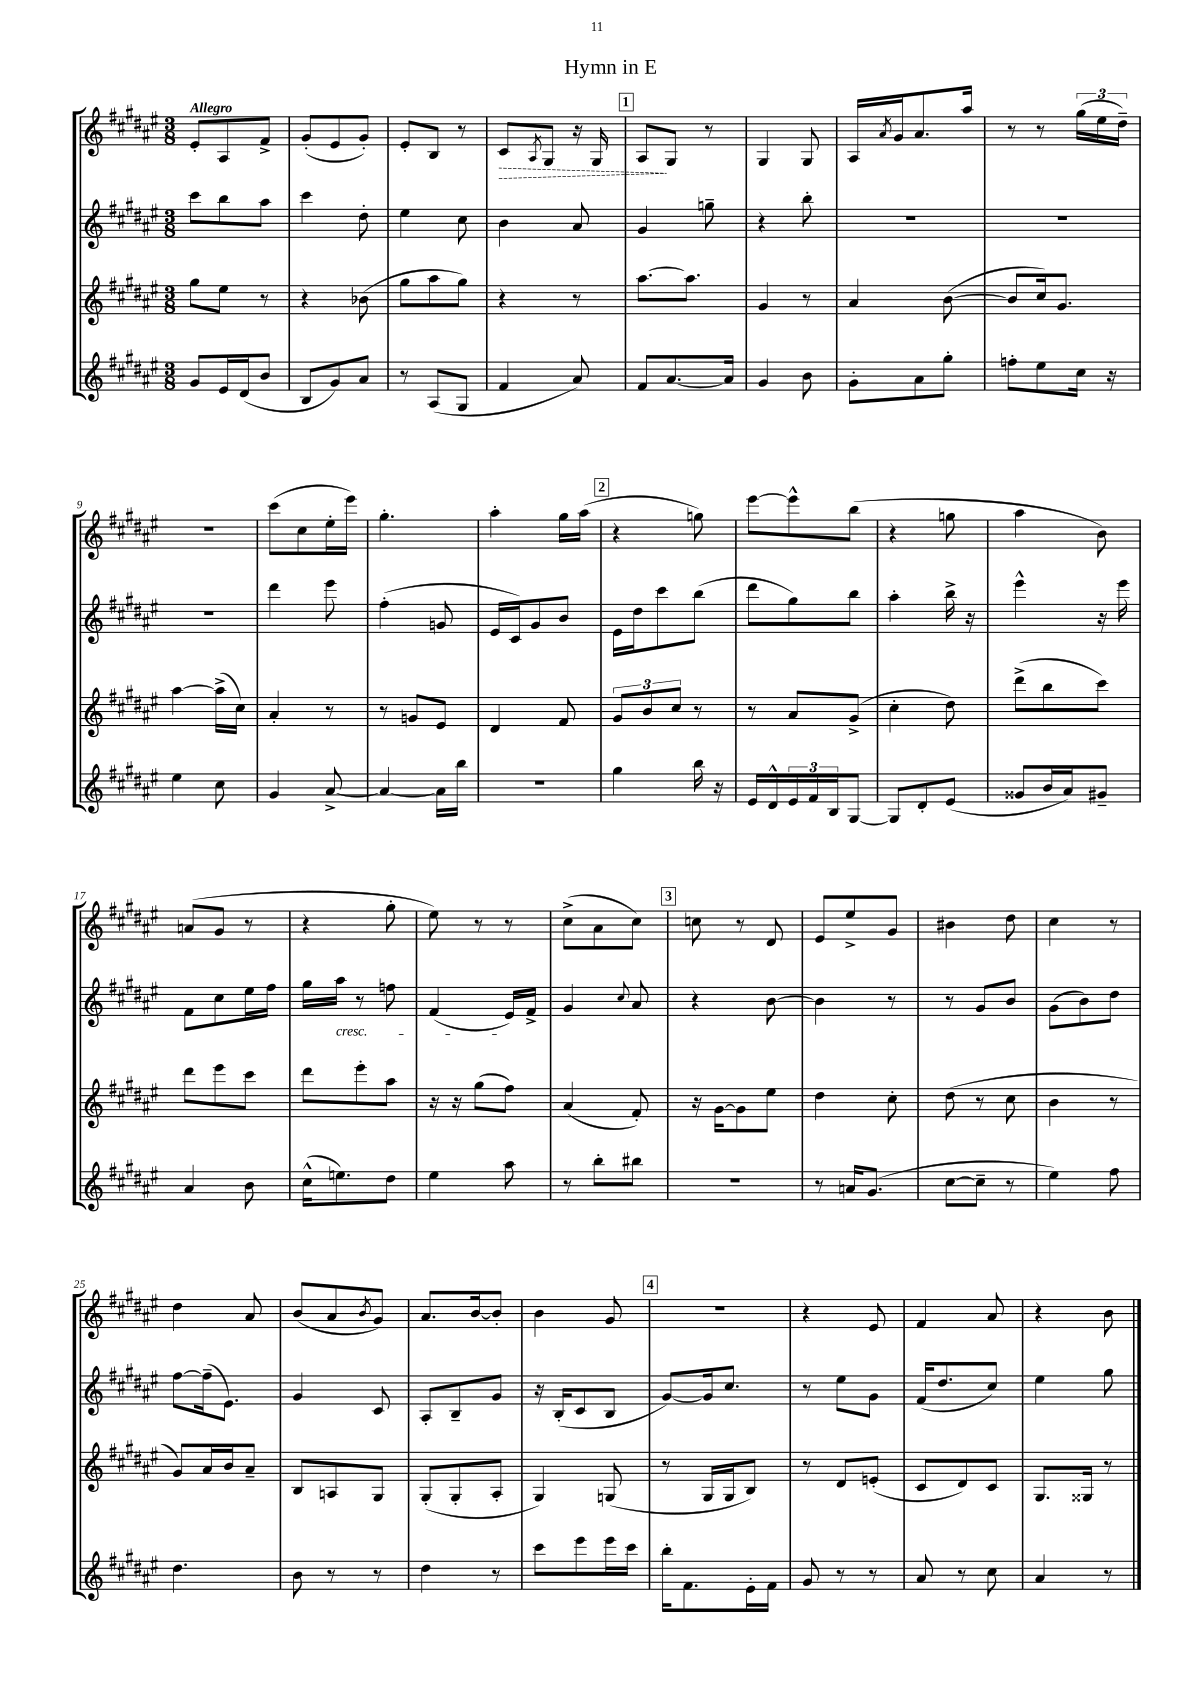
\header { title = "Hymn in E" }
<<
\new StaffGroup <<
\new Staff = "s0" {
    \clef treble \key fis \major \numericTimeSignature \time 3/8 \tempo "Allegro"
    eis'8-. ais8 fis'8-> |
    gis'8-.( eis'8 gis'8-.) |
    eis'8-. b8 r8 |
    \once \override Hairpin.style = #'dashed-line cis'8\> \acciaccatura { ais8 } gis8 r16 gis16 |
    \mark \markup { \box "1" } ais8\! gis8 r8 |
    gis4 gis8 |
    ais16 \acciaccatura { ais'8 } gis'16 ais'8. ais''16 |
    r8 r8 \tuplet 3/2 { gis''16( eis''16 dis''16--) } |
    R4. |
    cis'''8( cis''8 eis''16-. eis'''16) |
    gis''4.-. |
    ais''4-. gis''16 ais''16( |
    \mark \markup { \box "2" } r4 g''8) |
    eis'''8~ eis'''8-^ b''8( |
    r4 g''8 |
    ais''4 b'8) |
    a'8( gis'8 r8 |
    r4 gis''8-. |
    eis''8) r8 r8 |
    cis''8->( ais'8 cis''8) |
    \mark \markup { \box "3" } c''8 r8 dis'8 |
    eis'8 eis''8-> gis'8 |
    bis'4 dis''8 |
    cis''4 r8 |
    dis''4 ais'8 |
    b'8( ais'8 \acciaccatura { b'8 } gis'8) |
    ais'8. b'16~ b'8-. |
    b'4 gis'8 |
    \mark \markup { \box "4" } R4. |
    r4 eis'8 |
    fis'4 ais'8 |
    r4 b'8 \bar "|." |
}
\new Staff = "s1" {
    \clef treble \key fis \major \numericTimeSignature \time 3/8
    cis'''8 b''8 ais''8 |
    cis'''4 dis''8-. |
    eis''4 cis''8 |
    b'4 ais'8 |
    \mark \markup { \box "1" } gis'4 g''8-- |
    r4 b''8-. |
    R4. |
    R4. |
    R4. |
    dis'''4 eis'''8 |
    fis''4-.( g'8 |
    eis'16 cis'16) gis'8 b'8 |
    \mark \markup { \box "2" } eis'16 dis''16 cis'''8 b''8( |
    dis'''8 gis''8) b''8 |
    ais''4-. b''16-> r16 |
    eis'''4-^ r16 eis'''16 |
    fis'8 cis''8 eis''16 fis''16 |
    gis''16 ais''16\cresc r8 f''8 |
    fis'4( eis'16\!) fis'16-> |
    gis'4 \appoggiatura { cis''8 } ais'8 |
    \mark \markup { \box "3" } r4 b'8~ |
    b'4 r8 |
    r8 gis'8 b'8 |
    gis'8( b'8) dis''8 |
    fis''8~ fis''16--( eis'8.) |
    gis'4 cis'8 |
    ais8-. b8-- gis'8 |
    r16 b16-.( cis'8 b8 |
    \mark \markup { \box "4" } gis'8~) gis'16 cis''8. |
    r8 eis''8 gis'8 |
    fis'16( dis''8. cis''8) |
    eis''4 gis''8 \bar "|." |
}
\new Staff = "s2" {
    \clef treble \key fis \major \numericTimeSignature \time 3/8
    gis''8 eis''8 r8 |
    r4 bes'8( |
    gis''8 ais''8 gis''8) |
    r4 r8 |
    \mark \markup { \box "1" } ais''8.~ ais''8. |
    gis'4 r8 |
    ais'4 b'8~( |
    b'8 cis''16) gis'8. |
    ais''4~ ais''16->( cis''16) |
    ais'4-. r8 |
    r8 g'8 eis'8 |
    dis'4 fis'8 |
    \mark \markup { \box "2" } \tuplet 3/2 { gis'8 b'8 cis''8 } r8 |
    r8 ais'8 gis'8->( |
    cis''4-. dis''8) |
    dis'''8->( b''8 cis'''8) |
    dis'''8 eis'''8 cis'''8 |
    dis'''8 eis'''8-. ais''8 |
    r16 r16 gis''8( fis''8) |
    ais'4( fis'8-.) |
    \mark \markup { \box "3" } r16 gis'16~ gis'8 eis''8 |
    dis''4 cis''8-. |
    dis''8( r8 cis''8 |
    b'4 r8 |
    gis'8) ais'16 b'16 ais'8-- |
    b8 a8 gis8 |
    gis8-.( gis8-. ais8-. |
    gis4) g8( |
    \mark \markup { \box "4" } r8 gis16 gis16 b8) |
    r8 dis'8 e'8-.( |
    cis'8 dis'8) cis'8 |
    gis8. gisis16 r8 \bar "|." |
}
\new Staff = "s3" {
    \clef treble \key fis \major \numericTimeSignature \time 3/8
    gis'8 eis'16 dis'16( b'8 |
    b8 gis'8) ais'8 |
    r8 ais8( gis8 |
    fis'4 ais'8) |
    \mark \markup { \box "1" } fis'8 ais'8.~ ais'16 |
    gis'4 b'8 |
    gis'8-. ais'8 gis''8-. |
    f''8-. eis''8 cis''16 r16 |
    eis''4 cis''8 |
    gis'4 ais'8~-> |
    ais'4~ ais'16 b''16 |
    R4. |
    \mark \markup { \box "2" } gis''4 b''16 r16 |
    eis'16 dis'16-^ \tuplet 3/2 { eis'16 fis'16 b16 } gis8~ |
    gis8 dis'8-. eis'8( |
    gisis'8 b'16 ais'16) gis'8-- |
    ais'4 b'8 |
    cis''16-^( e''8.) dis''8 |
    eis''4 ais''8 |
    r8 b''8-. bis''8 |
    \mark \markup { \box "3" } R4. |
    r8 a'16 gis'8.( |
    cis''8~ cis''8-- r8 |
    eis''4) fis''8 |
    dis''4. |
    b'8 r8 r8 |
    dis''4 r8 |
    cis'''8 eis'''8 eis'''16 cis'''16 |
    \mark \markup { \box "4" } b''16-. fis'8. eis'16-. fis'16 |
    gis'8 r8 r8 |
    ais'8 r8 cis''8 |
    ais'4 r8 \bar "|." |
}
>>
>>
